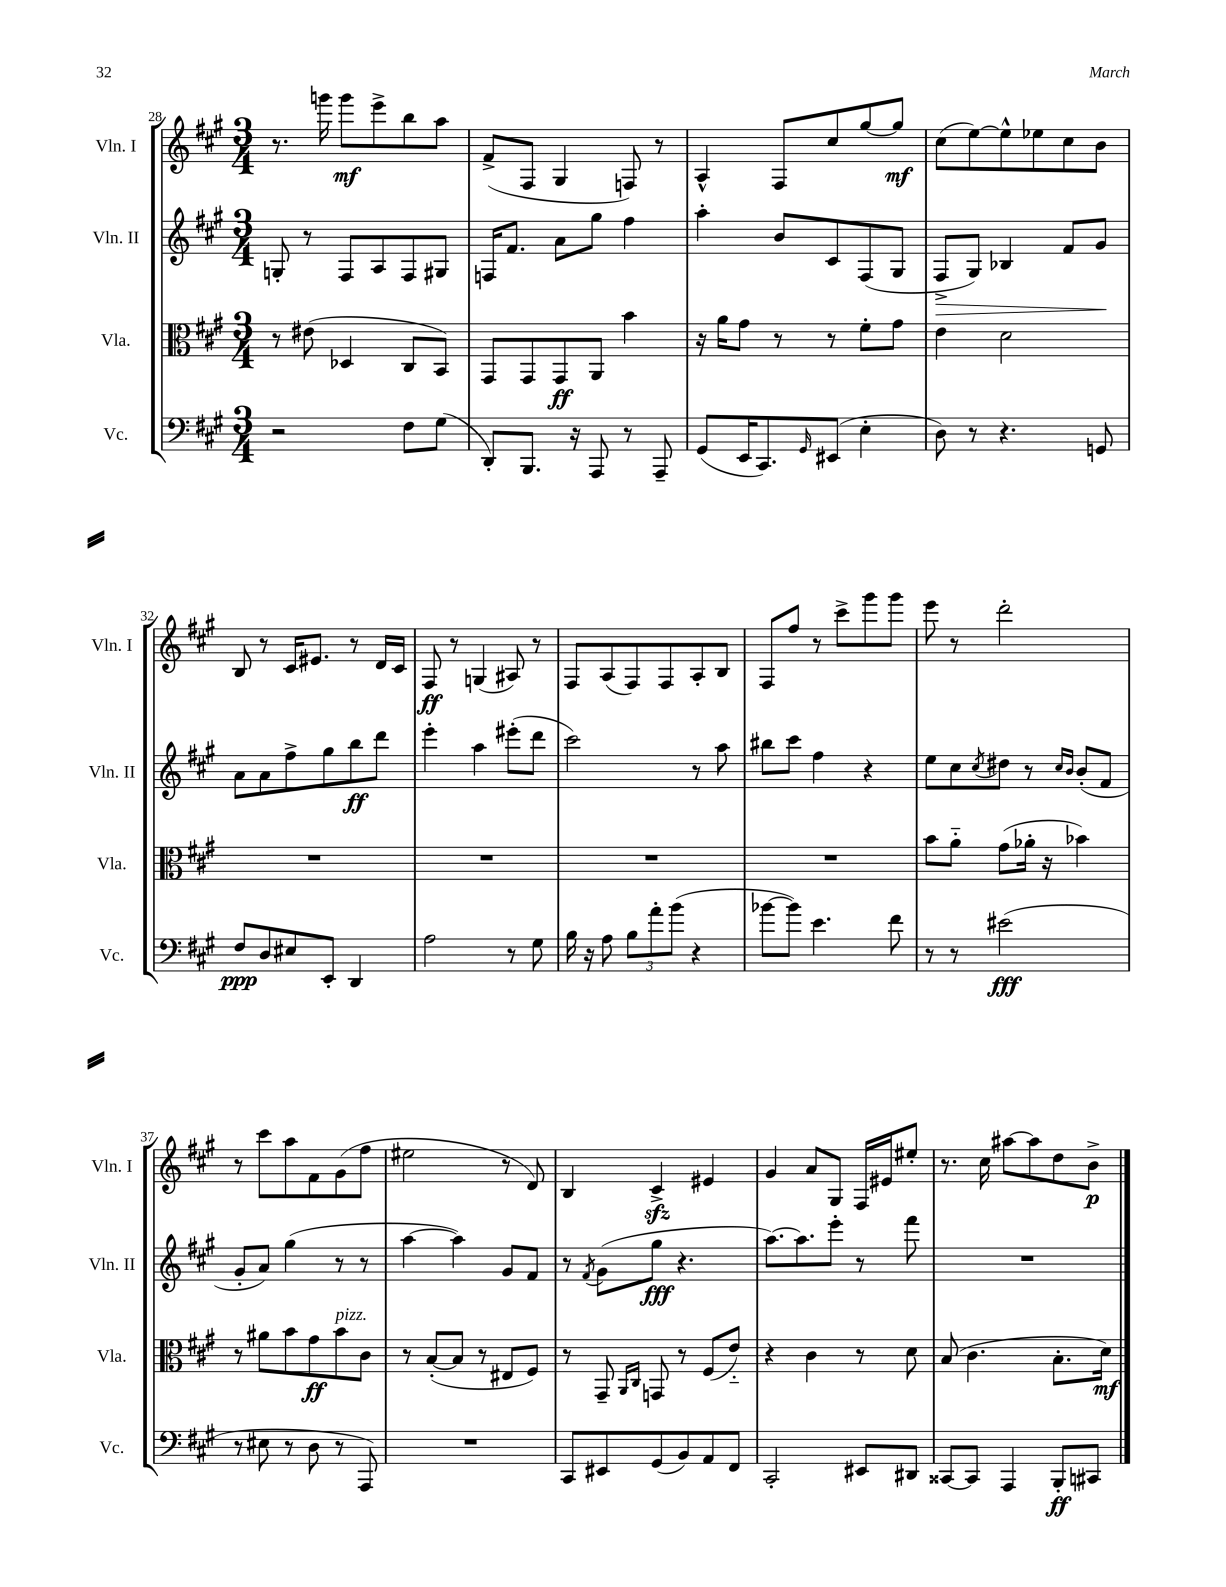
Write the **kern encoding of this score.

**kern	**dynam	**kern	**dynam	**kern	**dynam	**kern	**dynam
*part4	*part4	*part3	*part3	*part2	*part2	*part1	*part1
*staff4	*staff4	*staff3	*staff3	*staff2	*staff2	*staff1	*staff1
*I"Vc.	*	*I"Vla.	*	*I"Vln. II	*	*I"Vln. I	*
*I'Vc.	*	*I'Vla.	*	*I'Vln. II	*	*I'Vln. I	*
*clefF4	*	*clefC3	*	*clefG2	*	*clefG2	*
*k[f#c#g#]	*	*k[f#c#g#]	*	*k[f#c#g#]	*	*k[f#c#g#]	*
*M3/4	*	*M3/4	*	*M3/4	*	*M3/4	*
=28	=28	=28	=28	=28	=28	=28	=28
2r	.	8r	.	8Gn'/	.	8.r	.
.	.	(8e#X\	.	8r	.	.	.
.	.	.	.	.	.	16gggn\	.
.	.	4D-X/	.	8F#/L	.	8ggg\L	mf
.	.	.	.	8A/	.	8eee^\	.
8F#\L	.	8C#/L	.	8F#/	.	8bb\	.
(8G#\J	.	8BB/J)	.	8G#X/J	.	8aa\J	.
=29	=29	=29	=29	=29	=29	=29	=29
8DD'/L)	.	8GG#/L	.	16Fn/KL	.	(8f#^/L	.
.	.	.	.	8.f#/J	.	.	.
8.BBB/J	.	8GG#/	.	.	.	8F#/J	.
.	.	8GG#/	ff	8a\L	.	4G#/	.
16r	.	.	.	.	.	.	.
8AAA/	.	8AA/J	.	8gg#\J	.	.	.
8r	.	4b\	.	4ff#\	.	8Fn/)	.
8AAA~/	.	.	.	.	.	8r	.
=30	=30	=30	=30	=30	=30	=30	=30
(8GG#/L	.	16r	.	4aa'\	.	4A^^/	.
.	.	16a\KL	.	.	.	.	.
16EE/K	.	8g#\J	.	.	.	.	.
8.CC#/)	.	.	.	.	.	.	.
.	.	8r	.	8b/L	.	8F#/L	.
16qqGG#/	.	.	.	.	.	.	.
(8EE#X/J	.	8r	.	8c#/	.	8cc#/	.
4E'\	.	8f#'\L	.	(8F#/	.	[8gg#/	.
.	.	8g#\J	.	8G#/J	.	8gg#/J]	mf
=31	=31	=31	=31	=31	=31	=31	=31
!	!	!	!	!	!LO:HP:b	!	!
8D\)	.	4e\	.	8F#^/L	>	(8cc#\L	.
8r	.	.	.	8G#/J)	.	[8ee\)	.
4.r	.	2d\	.	4B-X/	.	8ee^^\]	.
.	.	.	.	.	.	8ee-X\	.
.	.	.	.	8f#/L	.	8cc#\	.
8GGn/	.	.	.	8g#/J	.	8b\J	.
.	.	.	.	.	]	.	.
!!LO:LB:g=z
=32	=32	=32	=32	=32	=32	=32	=32
8F#/L	ppp	2.r	.	8a\L	.	8B/	.
8D/	.	.	.	8a\	.	8r	.
8E#X/	.	.	.	8ff#^\	.	16c#/KL	.
.	.	.	.	.	.	8.e#X/J	.
8EE'/J	.	.	.	8gg#\	.	.	.
4DD/	.	.	.	8bb\	ff	8r	.
.	.	.	.	8ddd\J	.	16d/LL	.
.	.	.	.	.	.	16c#/JJ	.
=33	=33	=33	=33	=33	=33	=33	=33
2A\	.	2.r	.	4eee'\	.	8F#/	ff
.	.	.	.	.	.	8r	.
.	.	.	.	4aa\	.	(4Gn/	.
8r	.	.	.	(8eee#X'\L	.	8A#X/)	.
8G#\	.	.	.	8ddd\J	.	8r	.
=34	=34	=34	=34	=34	=34	=34	=34
16B\	.	2.r	.	2ccc#\)	.	8F#/L	.
16r	.	.	.	.	.	.	.
8A\	.	.	.	.	.	(8A/	.
12B\L	.	.	.	.	.	8F#/)	.
12a'\	.	.	.	.	.	.	.
.	.	.	.	.	.	8F#/	.
(12b\J	.	.	.	.	.	.	.
4r	.	.	.	8r	.	8A'/	.
.	.	.	.	8aa\	.	8B/J	.
=35	=35	=35	=35	=35	=35	=35	=35
[8b-X\L	.	2.r	.	8bb#X\L	.	8F#/L	.
8b-\J])	.	.	.	8ccc#\J	.	8ff#/J	.
4.e\	.	.	.	4ff#\	.	8r	.
.	.	.	.	.	.	8ccc#^\L	.
.	.	.	.	4r	.	8ggg#\	.
8f#\	.	.	.	.	.	8ggg#\J	.
=36	=36	=36	=36	=36	=36	=36	=36
8r	.	8b\L	.	8ee\L	.	8eee\	.
8r	.	8a\J	.	8cc#\	.	8r	.
.	.	.	.	8qcc#/	.	.	.
(2e#X\	fff	(8g#\L	.	8dd#X\J	.	2ddd'\	.
.	.	16a-X'\Jk	.	8r	.	.	.
.	.	16r	.	.	.	.	.
.	.	.	.	16qqcc#/LL	.	.	.
.	.	.	.	16qqb/JJ	.	.	.
.	.	4b-X\)	.	(8b'/L	.	.	.
.	.	.	.	8f#/J	.	.	.
!!LO:LB:g=z
=37	=37	=37	=37	=37	=37	=37	=37
8r	.	8r	.	8g#'/L	.	8r	.
8E#X\	.	8a#X\L	.	8a/J)	.	8ccc#\L	.
8r	.	8b\	.	(4gg#\	.	8aa\	.
8D\	.	8g#\	ff	.	.	8f#\	.
!	!	!LO:TX:a:i:t=pizz.	!	!	!	!	!
8r	.	8b\	.	8r	.	(8g#\	.
8AAA/)	.	8c#\J	.	8r	.	8ff#\J	.
=38	=38	=38	=38	=38	=38	=38	=38
2.r	.	8r	.	[4aa\	.	2ee#X\	.
.	.	([8B'/L	.	.	.	.	.
.	.	8B/J]	.	4aa\])	.	.	.
.	.	8r	.	.	.	.	.
.	.	8E#X/L	.	8g#/L	.	8r	.
.	.	8F#/J)	.	8f#/J	.	8d/)	.
=39	=39	=39	=39	=39	=39	=39	=39
8CC#/L	.	8r	.	8r	.	4B/	.
.	.	.	.	8qf#/	.	.	.
8EE#X/	.	8GG#~/	.	(8g#\L	.	.	.
.	.	16qqAA/LL	.	.	.	.	.
.	.	16qqC#/JJ	.	.	.	.	.
(8GG#/	.	8GGn/	.	8gg#\J	fff	4c#zz^/	.
8BB/)	.	8r	.	4.r	.	.	.
8AA/	.	(8F#/L	.	.	.	4e#X/	.
8FF#/J	.	8e/J)	.	.	.	.	.
=40	=40	=40	=40	=40	=40	=40	=40
2CC#'/	.	4r	.	[8.aa\L)	.	4g#/	.
.	.	.	.	8.aa\]	.	.	.
.	.	4c#\	.	.	.	8a/L	.
.	.	.	.	8eee'\J	.	8G#/J	.
8EE#X/L	.	8r	.	8r	.	16F#/LL	.
.	.	.	.	.	.	16e#X/J	.
8DD#X/J	.	8d\	.	8fff#\	.	8ee#X'/J	.
=41	=41	=41	=41	=41	=41	=41	=41
[8CC##X/L	.	(8B/	.	2.r	.	8.r	.
8CC##/J]	.	4.c#\	.	.	.	.	.
.	.	.	.	.	.	16cc#\	.
4AAA/	.	.	.	.	.	[8aa#X\L	.
.	.	.	.	.	.	8aa#\]	.
8BBB'/L	ff	8.B'\L	.	.	.	8dd\	.
8CC#X/J	.	.	.	.	.	8b^\J	p
.	.	16d\Jk)	mf	.	.	.	.
==	==	==	==	==	==	==	==
*-	*-	*-	*-	*-	*-	*-	*-
